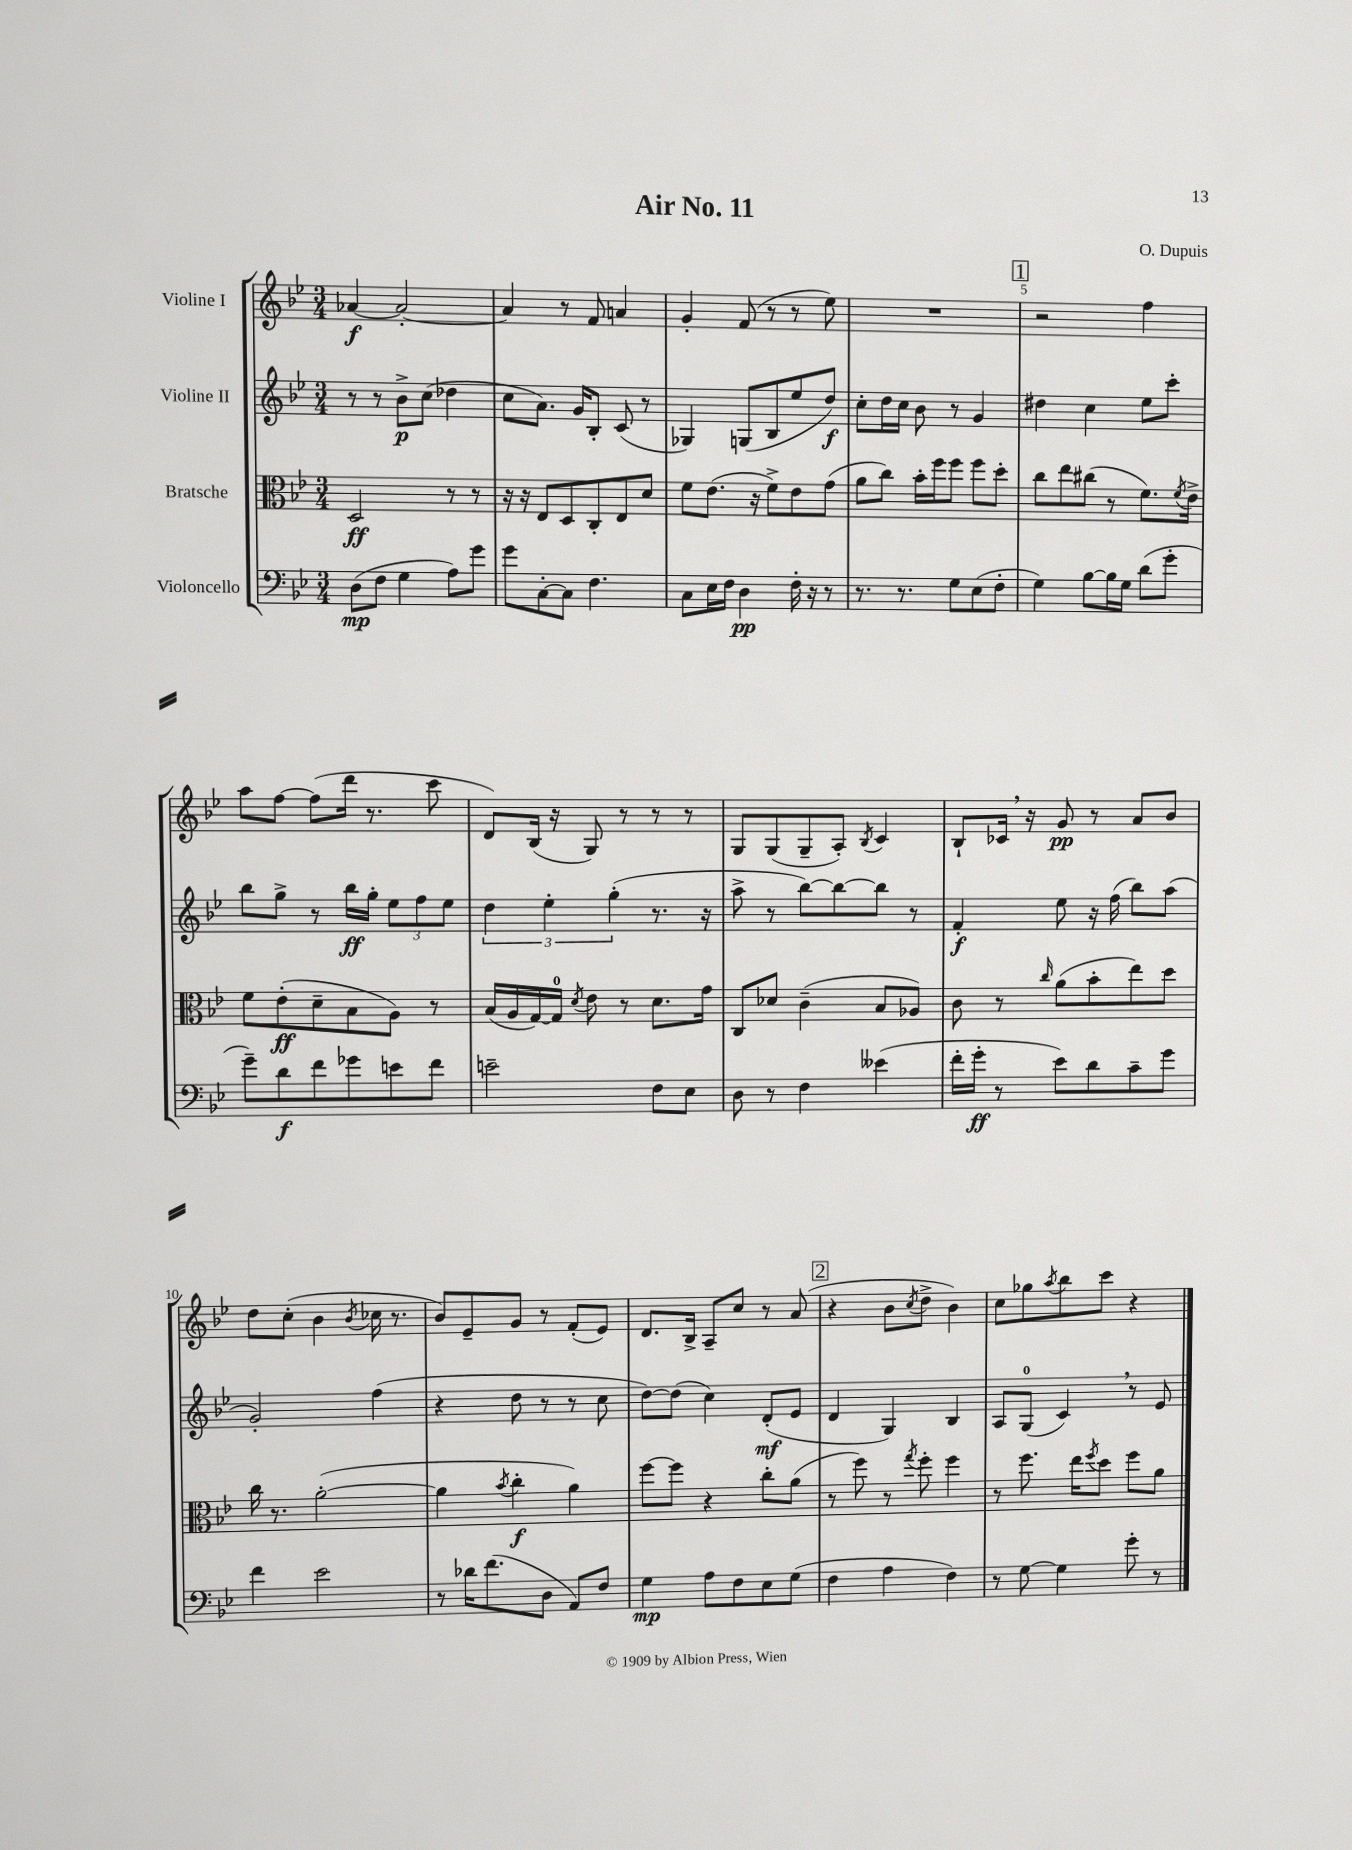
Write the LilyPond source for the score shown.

\header { title = "Air No. 11" composer = "O. Dupuis" }
<<
\new StaffGroup <<
\new Staff = "s0" \with { instrumentName = "Violine I" } {
    \clef treble \key bes \major \numericTimeSignature \time 3/4
    aes'4~\f aes'2~-. |
    aes'4 r8 f'8 a'4 |
    g'4-. f'8( r8 r8 ees''8) |
    R2. |
    \mark \markup { \box "1" } r2 f''4 |
    a''8 f''8~ f''8( d'''16 r8. c'''8 |
    d'8) bes16( r16 g8) r8 r8 r8 |
    g8 g8( g8-- a8-.) \acciaccatura { bes8 } c'4 |
    bes8-! ces'16 \breathe r16 g'8\pp r8 a'8 bes'8 |
    d''8 c''8-.( bes'4 \acciaccatura { bes'8 } ces''16 r8. |
    bes'8) ees'8-- g'8 r8 f'8-.( ees'8) |
    d'8. bes16-> a8-- c''8 r8 a'8( |
    \mark \markup { \box "2" } r4 bes'8 \acciaccatura { c''8 } d''8-> bes'4) |
    c''8 ges''8 \acciaccatura { a''8 } bes''8 c'''8 r4 \bar "|." |
}
\new Staff = "s1" \with { instrumentName = "Violine II" } {
    \clef treble \key bes \major \numericTimeSignature \time 3/4
    r8 r8 bes'8->\p c''8( des''4 |
    c''8 a'8.) g'16 bes8-. c'8( r8 |
    ges4) g8( bes8 ees''8 d''8\f) |
    c''8-. d''16 c''16 bes'8 r8 g'4 |
    \mark \markup { \box "1" } dis''4 c''4 ees''8 c'''8-. |
    bes''8 g''8-> r8 bes''16\ff g''16-. \tuplet 3/2 { ees''8 f''8 ees''8 } |
    \tuplet 3/2 { d''4 ees''4-. g''4-.( } r8. r16 |
    a''8-> r8 bes''8~) bes''8~ bes''8 r8 |
    f'4-.\f ees''8 r16 f''16( bes''8) a''8( |
    g'2-.) f''4( |
    r4 d''8 r8 r8 c''8 |
    d''8~) d''8( c''4) d'8-.\mf( ees'8 |
    \mark \markup { \box "2" } d'4 g4) bes4 |
    a8 g8-0( c'4) \breathe r8 ees'8 \bar "|." |
}
\new Staff = "s2" \with { instrumentName = "Bratsche" } {
    \clef alto \key bes \major \numericTimeSignature \time 3/4
    d2\ff r8 r8 |
    r16 r16 ees8 d8 c8-. ees8 d'8 |
    f'8 ees'8.( r16 f'8->) ees'8 g'8( |
    a'8 c''8) bes'16-. f''16 f''8 f''8 d''8-. |
    \mark \markup { \box "1" } c''8 ees''8 cis''8( r8 f'8.) \acciaccatura { f'8 } ees'16-> |
    f'8 ees'8-.\ff( d'8-- bes8 a8) r8 |
    bes16( a16 g16~) g16-0 \acciaccatura { d'8 } ees'8 r8 d'8. g'16 |
    c8 des'8 c'4--( bes8 aes8) |
    c'8 r8 \grace { c''16 } a'8( bes'8-. ees''8) d''8 |
    c''16 r8. a'2~-.( |
    a'4 \acciaccatura { bes'8 } c''4-.\f a'4) |
    f''8~ f''8 r4 c''8-. a'8( |
    \mark \markup { \box "2" } r8 f''8) r8 \acciaccatura { g''8 } f''8-. f''4 |
    r8 f''8. ees''16 \acciaccatura { f''8 } d''8 f''8 a'8 \bar "|." |
}
\new Staff = "s3" \with { instrumentName = "Violoncello" } {
    \clef bass \key bes \major \numericTimeSignature \time 3/4
    d8\mp( f8 g4 a8) g'8 |
    g'8 c8~-. c8 f4. |
    c8 ees16 f16 d4\pp f16-. r16 r8 |
    r8. r8. g8 ees8( f8-. |
    \mark \markup { \box "1" } g4) bes8~ bes16 g16 d'8( g'8-. |
    g'8--) d'8\f f'8 ges'8 e'8 f'8 |
    e'2-- f8 ees8 |
    d8 r8 f4 eeses'4( |
    f'16-. g'16-.\ff r8 ees'8) d'8 c'8-- g'8 |
    f'4 ees'2 |
    r8 des'16 f'8.( d8 a,8) f8 |
    g4\mp a8 f8 ees8 g8( |
    \mark \markup { \box "2" } f4 a4 f4) |
    r8 g8~ g4 g'8-. r8 \bar "|." |
}
>>
>>
\layout { \context { \Score \override BarNumber.break-visibility = ##(#f #t #t) barNumberVisibility = #(every-nth-bar-number-visible 5) } }
